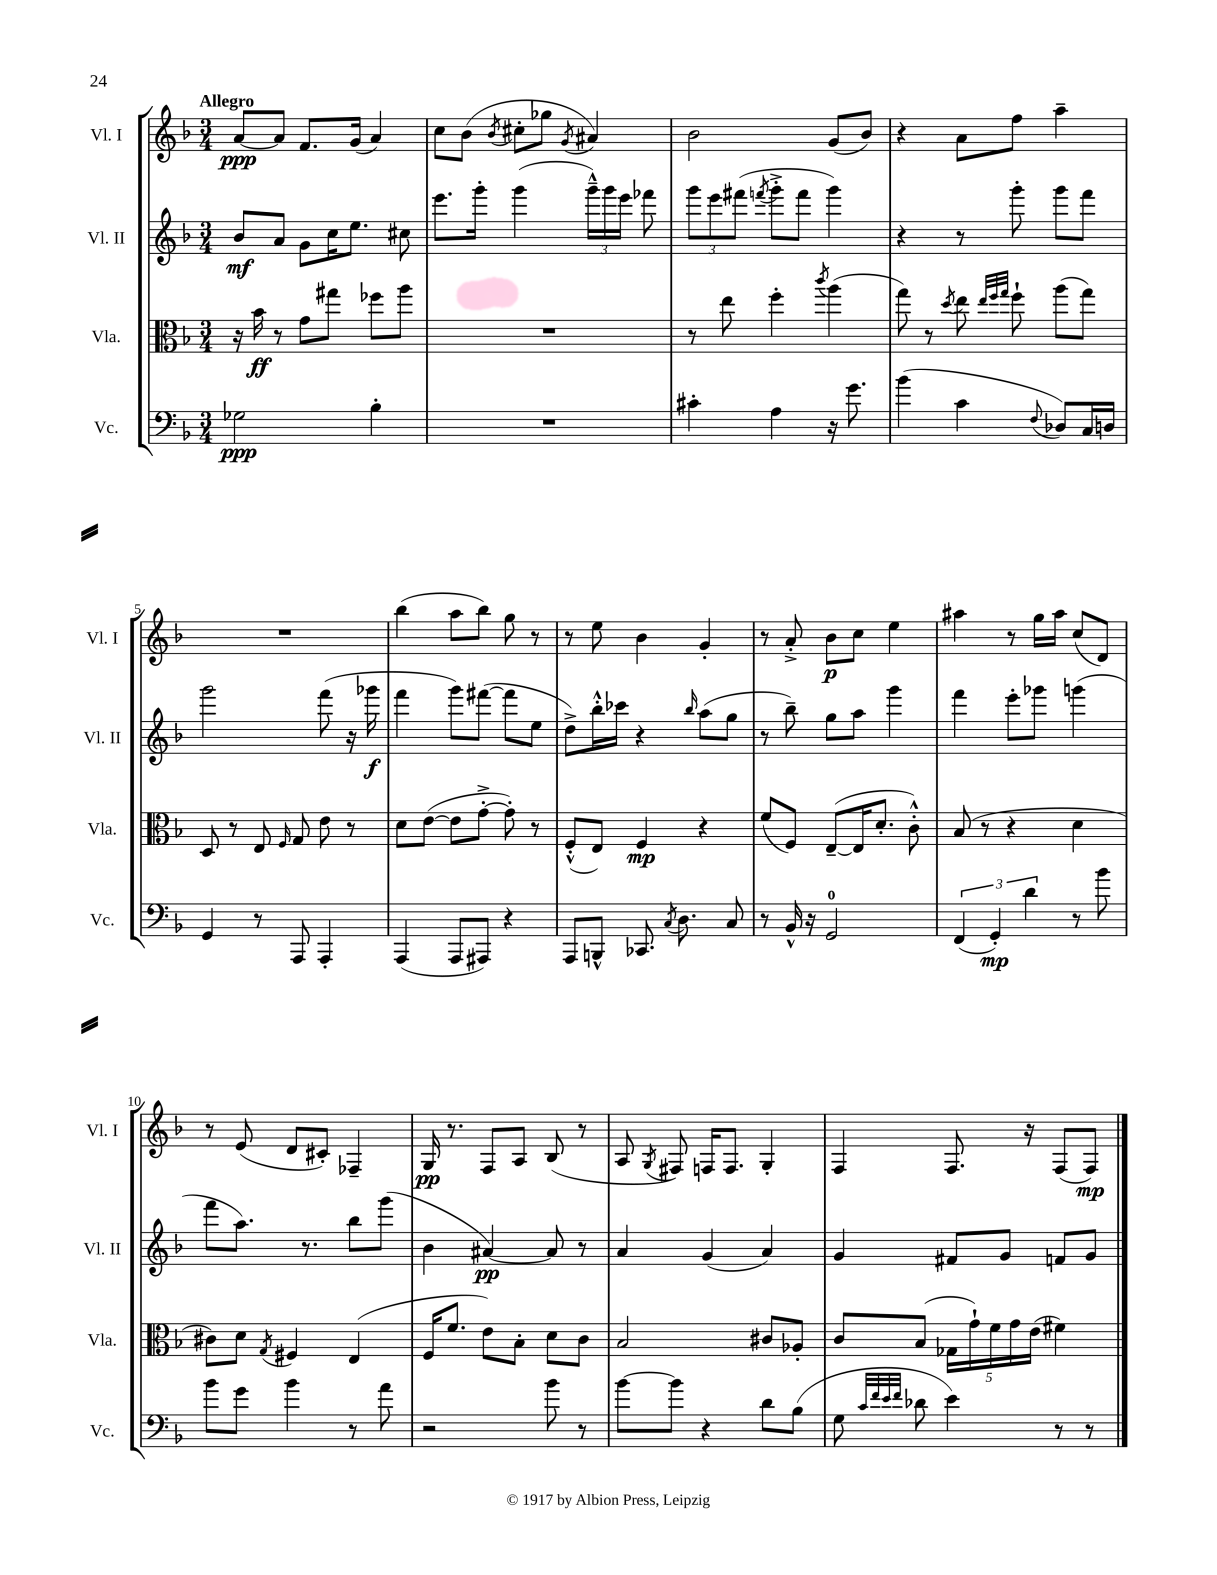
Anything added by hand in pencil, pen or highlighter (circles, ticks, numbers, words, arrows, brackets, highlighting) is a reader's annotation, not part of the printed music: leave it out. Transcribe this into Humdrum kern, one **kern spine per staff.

**kern	**kern	**kern	**kern
*staff4	*staff3	*staff2	*staff1
*clefF4	*clefC3	*clefG2	*clefG2
*k[b-]	*k[b-]	*k[b-]	*k[b-]
*M3/4	*M3/4	*M3/4	*M3/4
2G-	16r	8b-	[8a
.	16b-	.	.
.	8r	8a	8a]
.	8g	8g	8.f
.	8gg#	16cc	.
.	.	8.ee	(16g
4B-'	8ff-	.	4a)
.	8aa	8cc#	.
=	=	=	=
2.r	2.r	8.eee	8cc
.	.	.	(8b-
.	.	16ggg'	.
.	.	.	8qb-
.	.	(4ggg	8cc#'
.	.	.	8gg-
.	.	.	8qg
.	.	24ggg~^^)	4a#)
.	.	24ggg	.
.	.	24eee	.
.	.	8fff-	.
=	=	=	=
4c#'	8r	12ggg	2b-
.	.	12eee	.
.	8ee	.	.
.	.	(12fff#	.
.	.	8qfff	.
4A	4ff'	8ggg'^	.
.	.	8fff	.
.	8qccc	.	.
16r	(4aa	4ggg)	(8g
8.g	.	.	.
.	.	.	8b-)
=	=	=	=
(4b-	8gg)	4r	4r
.	8r	.	.
.	8qdd	.	.
4c	8ee	8r	8a
.	32qqee	.	.
.	32qqff	.	.
.	32qqgg	.	.
.	8ff`	8ggg'	8ff
8qqF	.	.	.
8D-)	(8aa	8ggg	4aa~
16C	8gg)	8fff	.
16D	.	.	.
=	=	=	=
4GG	8D	2ggg	2.r
.	8r	.	.
8r	8E	.	.
.	16qqF	.	.
8AAA	8G	.	.
4AAA'	8e	(8fff	.
.	8r	16r	.
.	.	16ggg-	.
=	=	=	=
(4AAA	8d	4fff	(4bb-
.	([8e	.	.
8AAA	8e]	8ggg)	8aa
8AAA#)	[8g'^	([8fff#	8bb-)
4r	8g'])	8fff#]	8gg
.	8r	8ee	8r
=	=	=	=
8AAA	(8F'^^	8dd^)	8r
8BBB^^	8E)	16bb-'^^	8ee
.	.	16ccc-	.
8.CC-	4F	4r	4b-
8qC	.	.	.
8.D	.	.	.
.	.	16qqbb-	.
.	4r	(8aa	4g'
8C	.	8gg	.
=	=	=	=
8r	(8f	8r	8r
16BB-^^	8F)	8bb-~)	8a'^
16r	.	.	.
2GG	([8E~	8gg	8b-
.	16E]	8aa	8cc
.	8.d'	.	.
.	.	4ggg	4ee
.	8c'^^)	.	.
=	=	=	=
(6FF	(8B-	4fff	4aa#
.	8r	.	.
6GG')	.	.	.
.	4r	8eee'	8r
6d	.	.	.
.	.	8ggg-	16gg
.	.	.	16aa#
8r	4d	(4ggg	(8cc
8b-	.	.	8d)
=	=	=	=
8b-	8c#)	8fff	8r
8g	8d	8.aa)	(8e
.	8qG	.	.
4b-	4F#	.	8d
.	.	8.r	.
.	.	.	8c#')
8r	(4E	8bb-	4F-~
8a	.	(8ggg	.
=	=	=	=
2r	16F	4b-	16G
.	8.f	.	8.r
.	8e)	[4a#)	8F
.	8B-'	.	8A
8b-	8d	8a#]	(8B-
8r	8c	8r	8r
=	=	=	=
[8b-	2B-	4a	8A
.	.	.	8qG
8b-]	.	.	8F#)
4r	.	(4g	16F
.	.	.	8.F
8d	8c#	4a)	4G'
(8B-	8A-'	.	.
=	=	=	=
8G	8c	4g	4F
32qqc	.	.	.
32qqf	.	.	.
32qqe	.	.	.
32qqf	.	.	.
8d-	(8B-	.	.
4e)	20G-	8f#	8.F
.	20g`)	.	.
.	20f	.	.
.	.	8g	.
.	20g	.	.
.	.	.	16r
.	(20e	.	.
8r	4f#)	8f	(8F
8r	.	8g	8F)
==	==	==	==
*-	*-	*-	*-
